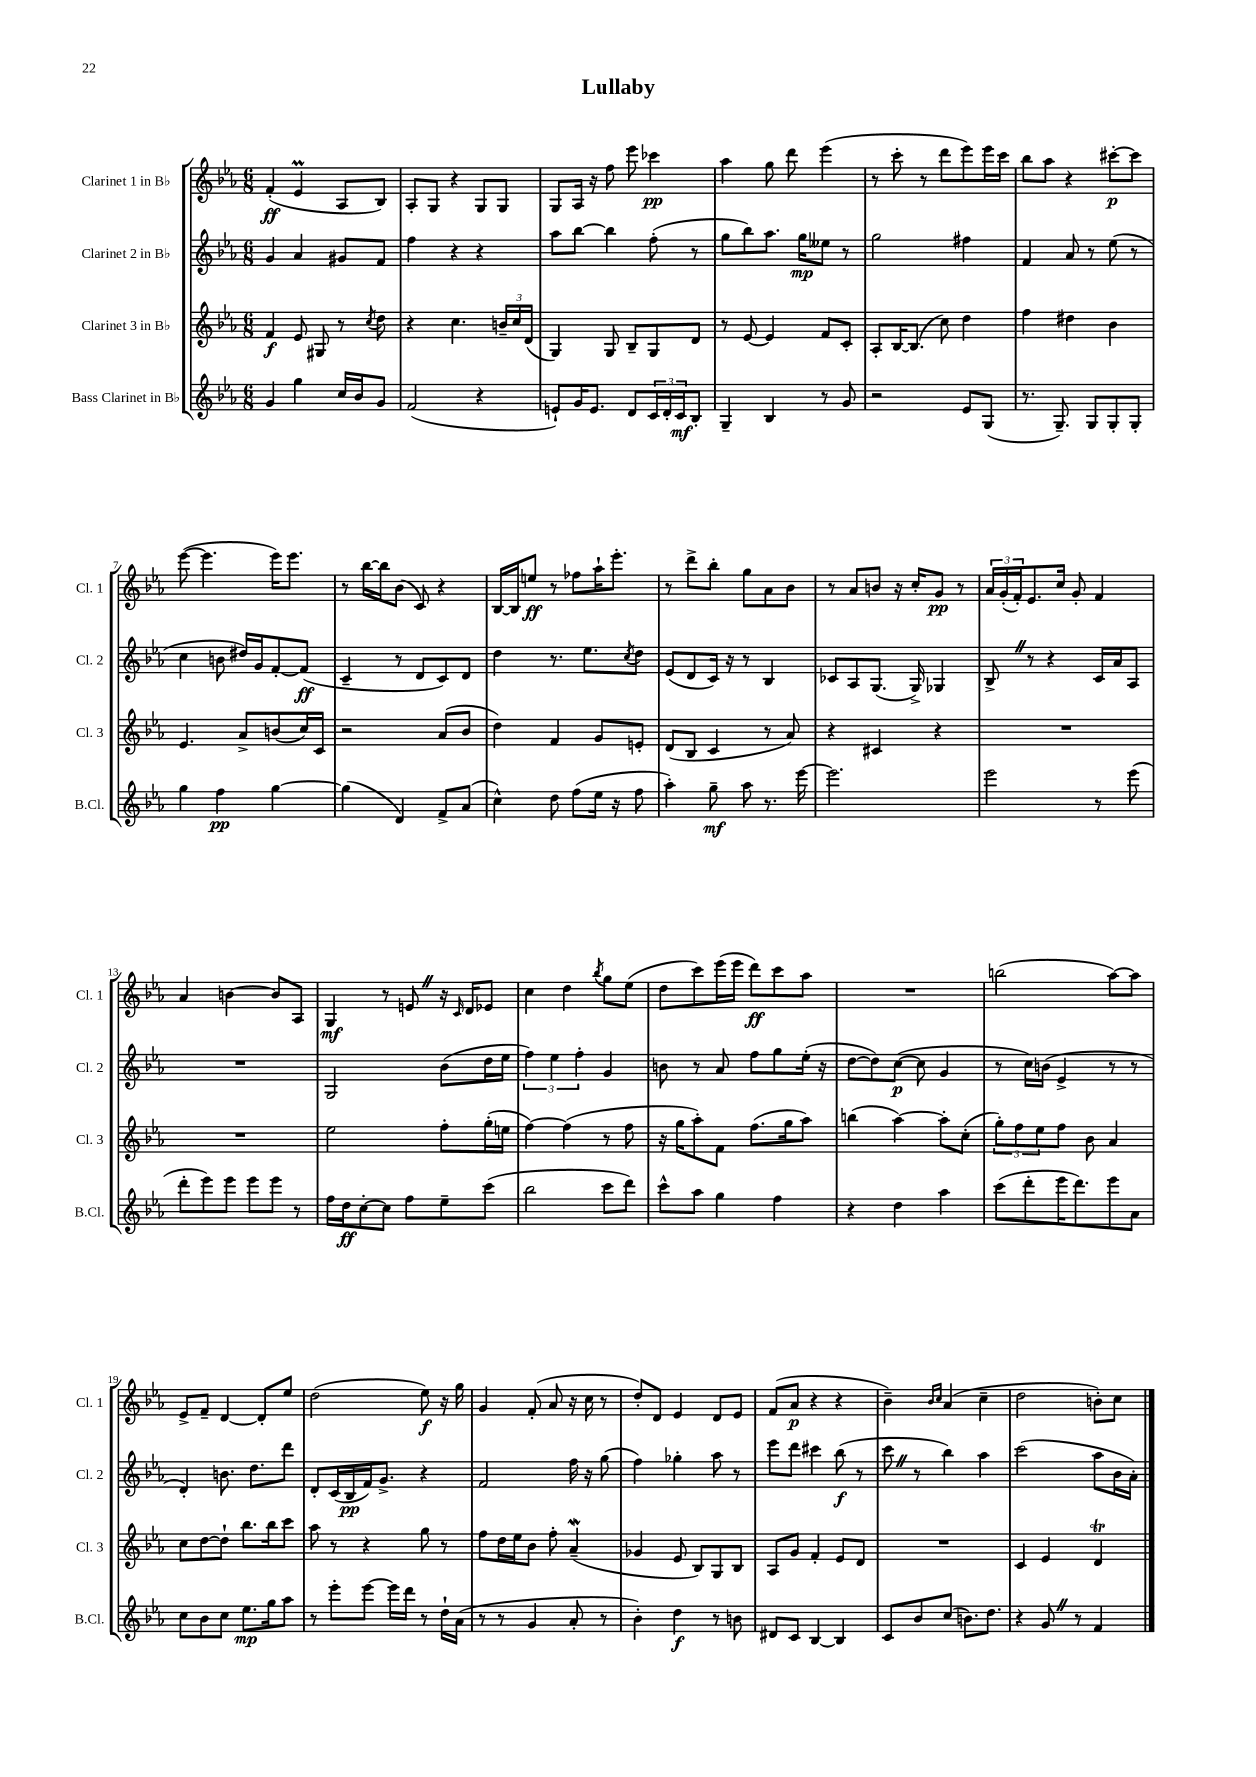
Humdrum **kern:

**kern	**kern	**kern	**kern
*staff4	*staff3	*staff2	*staff1
*clefG2	*clefG2	*clefG2	*clefG2
*k[b-e-a-]	*k[b-e-a-]	*k[b-e-a-]	*k[b-e-a-]
*M6/8	*M6/8	*M6/8	*M6/8
4g	4f	4g	(4f'
4gg	8e-	4a-	4e-
.	8G#	.	.
16cc	8r	8g#	8A-
16b-	.	.	.
.	8qcc	.	.
8g	8dd	8f	8B-)
=	=	=	=
(2f	4r	4ff	8A-'
.	.	.	8G
.	4.cc	4r	4r
4r	.	4r	8G
.	24b~	.	8G
.	24cc	.	.
.	(24d	.	.
=	=	=	=
8e`)	4G)	8aa-	8G
16g	.	[8bb-	16A-
8.e	.	.	16r
.	8G	4bb-]	8ff
8d	8B-~	.	8eee-
24c	8G	(8ff'	4ccc-
24d'	.	.	.
24c	.	.	.
8B-'	8d	8r	.
=	=	=	=
4G~	8r	8gg	4aa-
.	[8e-	8bb-)	.
4B-	4e-]	8.aa-	8gg
.	.	.	8ddd
.	.	16gg	.
8r	8f	8ee--	(4eee-
8g	8c'	8r	.
=	=	=	=
2r	8A-'	2gg	8r
.	[16B-	.	8ccc'
.	(8.B-]	.	.
.	.	.	8r
.	8cc)	.	8ddd
8e-	4dd	4ff#	8eee-)
(8G	.	.	16eee-
.	.	.	16ccc
=	=	=	=
8.r	4ff	4f	8bb-
.	.	.	8aa-
8.G~)	.	.	.
.	4dd#	8a-	4r
8G	.	8r	.
8G'	4b-	(8ee-	[8ccc#'
8G'	.	8r	8ccc#]
=	=	=	=
4gg	4.e-	4cc	([8eee-
.	.	.	4.eee-]
4ff	.	8b	.
.	8a-^	16dd#)	.
.	.	16g	.
[4gg	(8b	[8f'	16eee-)
.	.	.	8.eee-
.	16cc)	(8f]	.
.	16c	.	.
=	=	=	=
(4gg]	2r	4c~	8r
.	.	.	[16bb-
.	.	.	16bb-]
4d)	.	8r	(8b-
.	.	8d	8c)
8f^	(8a-	8c)	4r
(8a-	8b-	8d	.
=	=	=	=
4cc^^)	4dd)	4dd	[16B-
.	.	.	16B-]
.	.	.	8ee
8dd	4f	8.r	8r
(8ff	.	.	8ff-
.	.	8.ee-	.
16ee-	8g	.	16aa-`
16r	.	.	8.eee-'
.	.	8qcc	.
8ff	8e'	8dd	.
=	=	=	=
4aa-')	(8d	(8e-	8r
.	8B-	8d	8ddd^
8gg~	4c	16c)	8bb-'
.	.	16r	.
8aa-	.	8r	8gg
8.r	8r	4B-	8a-
.	8a-)	.	8b-
[16eee-	.	.	.
=	=	=	=
2.eee-]	4r	8c-	8r
.	.	8A-	8a-
.	4c#	(8.G	8b
.	.	.	16r
.	.	16G^)	16cc'
.	4r	4G-	8g
.	.	.	8r
=	=	=	=
2eee-	2.r	8B-^	24a-
.	.	.	(24g'
.	.	.	24f')
.	.	8r	8.e-
.	.	4r	.
.	.	.	16cc
.	.	.	8g'
8r	.	16c	4f
.	.	16a-	.
(8eee-	.	8A-	.
=	=	=	=
8ddd'	2.r	2.r	4a-
8eee-)	.	.	.
8eee-	.	.	[4b
8eee-	.	.	.
8eee-	.	.	8b]
8r	.	.	8A-
=	=	=	=
16ff	2ee-	2G	4G
16dd	.	.	.
[8cc'	.	.	.
8cc]	.	.	8r
8ff	.	.	8e
8ee-~	8ff'	(8b-	16r
.	.	.	16qqc
.	.	.	16d
(8ccc	(16gg'	16dd	8e-
.	16ee	16ee-	.
=	=	=	=
2bb-	[4ff)	6ff)	4cc
.	.	6ee-	.
.	(4ff]	.	4dd
.	.	6ff'	.
.	.	.	8qbb-
8ccc	8r	4g	8gg
8ddd)	8ff	.	(8ee-
=	=	=	=
8ccc^^	16r	8b	8dd
.	16gg	.	.
8aa-	8aa-')	8r	8ccc)
4gg	8f	8a-	(16eee-
.	.	.	16eee-
.	(8.ff	8ff	8ddd)
4ff	.	8gg	8ccc
.	16gg	.	.
.	8aa-)	(16ee-'	8aa-
.	.	16r	.
=	=	=	=
4r	(4bb	[8dd	2.r
.	.	8dd])	.
4dd	[4aa-)	([8cc	.
.	.	8cc]	.
4aa-	8aa-']	4g	.
.	(8cc'	.	.
=	=	=	=
(8ccc	12gg')	8r	(2bb
.	12ff	.	.
8ddd'	.	16cc)	.
.	12ee-	.	.
.	.	(16b	.
16eee-	8ff	4e-^	.
8.ddd)	.	.	.
.	8b-	.	.
8eee-	4a-	8r	[8aa-)
8a-	.	8r	8aa-]
=	=	=	=
8cc	8cc	4d')	8e-^
8b-	[8dd	.	8f~
8cc	8dd`]	8.b	[4d
8.ee-	8.bb-	.	.
.	.	8.dd	.
.	.	.	8d']
16gg	16bb-	.	.
8aa-	8ccc	8ddd	8ee-
=	=	=	=
8r	8aa-	8d'	(2dd
8eee-'	8r	(16c	.
.	.	16B-	.
[8eee-	4r	16f)	.
.	.	8.g^	.
16eee-]	.	.	.
16ddd	.	.	.
8r	8gg	4r	8ee-)
16dd`	8r	.	16r
(16a-	.	.	16gg
=	=	=	=
8r	8ff	2f	4g
8r	16dd	.	.
.	16ee-	.	.
4g	8b-	.	(8f'
.	8ff'	.	8a-
8a-'	(4a-~	16ff	16r
.	.	16r	16cc
8r	.	(8gg	8r
=	=	=	=
4b-')	4g-	4ff)	8dd')
.	.	.	8d
4dd	8e-	4gg-'	4e-
.	8B-)	.	.
8r	8G	8aa-	8d
8b	8B-	8r	8e-
=	=	=	=
8d#	8A-	8eee-	(8f
8c	8g	8ddd	8a-
[4B-	4f'	4ccc#	4r
4B-]	8e-	(8bb-	4r
.	8d	8r	.
=	=	=	=
8c	2.r	8ccc	4b-~)
8b-	.	8r	.
.	.	.	16qqb-
.	.	.	16qqcc
(8cc	.	4bb-)	(4a-
8.b)	.	.	.
.	.	4aa-	4cc~
8.dd	.	.	.
=	=	=	=
4r	4c	(2ccc	2dd
8g	4e-	.	.
8r	.	.	.
4f	4d	8aa-	8b')
.	.	16b-	8cc
.	.	16a-')	.
==	==	==	==
*-	*-	*-	*-
